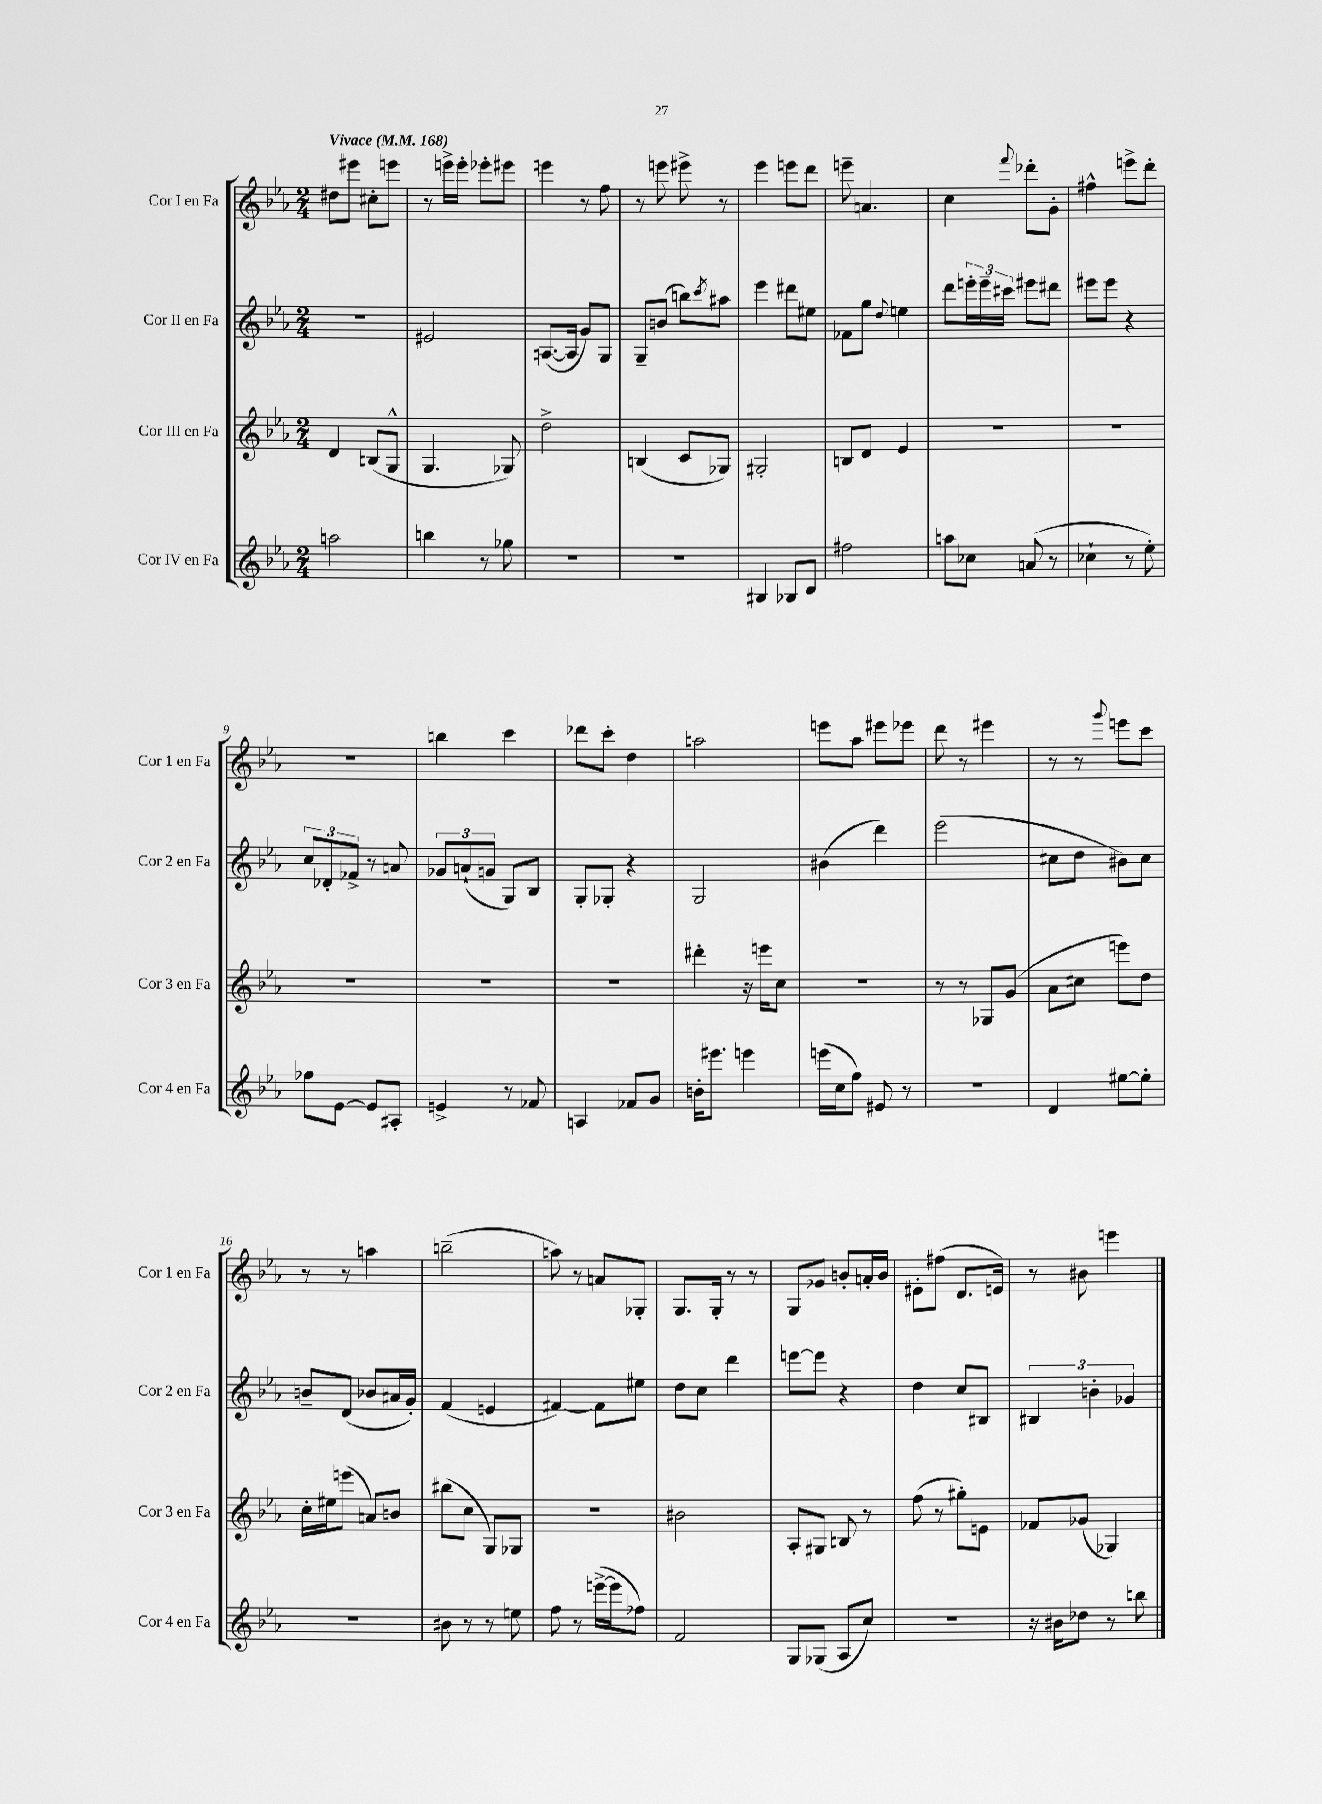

**kern	**kern	**kern	**kern
*staff4	*staff3	*staff2	*staff1
*clefG2	*clefG2	*clefG2	*clefG2
*k[b-e-a-]	*k[b-e-a-]	*k[b-e-a-]	*k[b-e-a-]
*M2/4	*M2/4	*M2/4	*M2/4
*MM168	*MM168	*MM168	*MM168
2aa	4d	2r	8dd#
.	.	.	8eee#
.	(8B	.	8cc#'
.	8G^^	.	8eee
=	=	=	=
4bb	4.G	2e#	8r
.	.	.	16eee^
.	.	.	16eee'
8r	.	.	8eee-'
8gg-	8G-)	.	8eee#
=	=	=	=
2r	2dd^	([8.A	4eee
.	.	16A]	.
.	.	8g)	8r
.	.	8G	8ff
=	=	=	=
2r	(4B	8G~	8r
.	.	(8b	8eee
.	8c	8bb)	8eee#^
.	.	8qccc	.
.	8G-)	8aa#	8r
=	=	=	=
4G#	2G#'	4eee-	4eee-
8G-	.	8ddd#	8eee
8B-	.	8ee#	8ddd
=	=	=	=
2ff#	8B	8f-	8eee~
.	8d	8gg	4.a
.	.	8qqdd	.
.	4e-	4ee	.
=	=	=	=
8aa	2r	8ddd	4cc
8cc-	.	24eee'	.
.	.	24eee~	.
.	.	24ccc#	.
.	.	.	8qqfff
(8a	.	8eee#	8ddd-'
8r	.	8ddd#	8g'
=	=	=	=
4cc-`	2r	8eee#	4ff#^^
.	.	8eee#	.
8r	.	4r	8eee^
8ee-')	.	.	8ddd'
=	=	=	=
8ff-	2r	12cc	2r
.	.	12d-'	.
[8e-	.	.	.
.	.	12f-^	.
8e-]	.	8r	.
8A#'	.	8a	.
=	=	=	=
4e^	2r	12g-	4bb
.	.	(12a`	.
.	.	12g	.
8r	.	8G)	4ccc
8f-	.	8B-	.
=	=	=	=
4A	2r	8G'	8ddd-
.	.	8G-'	8ccc'
8f-	.	4r	4dd
8g	.	.	.
=	=	=	=
16b'	4ddd#'	2G	2aa
8.eee#	.	.	.
4eee	16r	.	.
.	16eee	.	.
.	8cc	.	.
=	=	=	=
(16eee	2r	(4b#	8eee
16cc	.	.	.
8ff)	.	.	8aa-
8e#	.	4ddd)	8eee#
8r	.	.	8eee-
=	=	=	=
2r	8r	(2eee-	8ddd
.	8r	.	8r
.	8G-	.	4eee#
.	(8g	.	.
=	=	=	=
4d	8a-	8cc#	8r
.	8cc#	8dd	8r
.	.	.	8qqggg
[8ee#	8eee)	8b#)	8eee
8ee#']	8dd	8cc#	8ccc
=	=	=	=
2r	16cc'	8b~	8r
.	16ee#	.	.
.	(8eee	(8d	8r
.	8a)	8b-	4aa
.	8b	16a#	.
.	.	16g')	.
=	=	=	=
8b#	(8bb#	(4f	(2bb~
8r	8cc	.	.
8r	8G)	4e	.
8ee	8G-	.	.
=	=	=	=
8ff	2r	[4f#)	8aa)
8r	.	.	8r
([16eee^	.	8f#]	8a
16eee]	.	.	.
8ff-)	.	8ee#	8G-'
=	=	=	=
2f	2b#	8dd	8.G
.	.	8cc	.
.	.	.	16G'
.	.	4ddd	8r
.	.	.	8r
=	=	=	=
8G	8A-'	[8eee	8G
(8G-	8G#	8eee]	8g-
8A-	8B	4r	8b'
8cc)	8r	.	16a'
.	.	.	16b
=	=	=	=
2r	(8ff	4dd	8e#'
.	8r	.	(8ff#
.	8gg#')	8cc	8.d
.	8e	8B#	.
.	.	.	16e)
=	=	=	=
16r	8f-	6B#	8r
16b#	.	.	.
8dd-	(8g-	.	8b#
.	.	6b'	.
8r	4G-)	.	4eee
.	.	6g-	.
8bb	.	.	.
==	==	==	==
*-	*-	*-	*-
